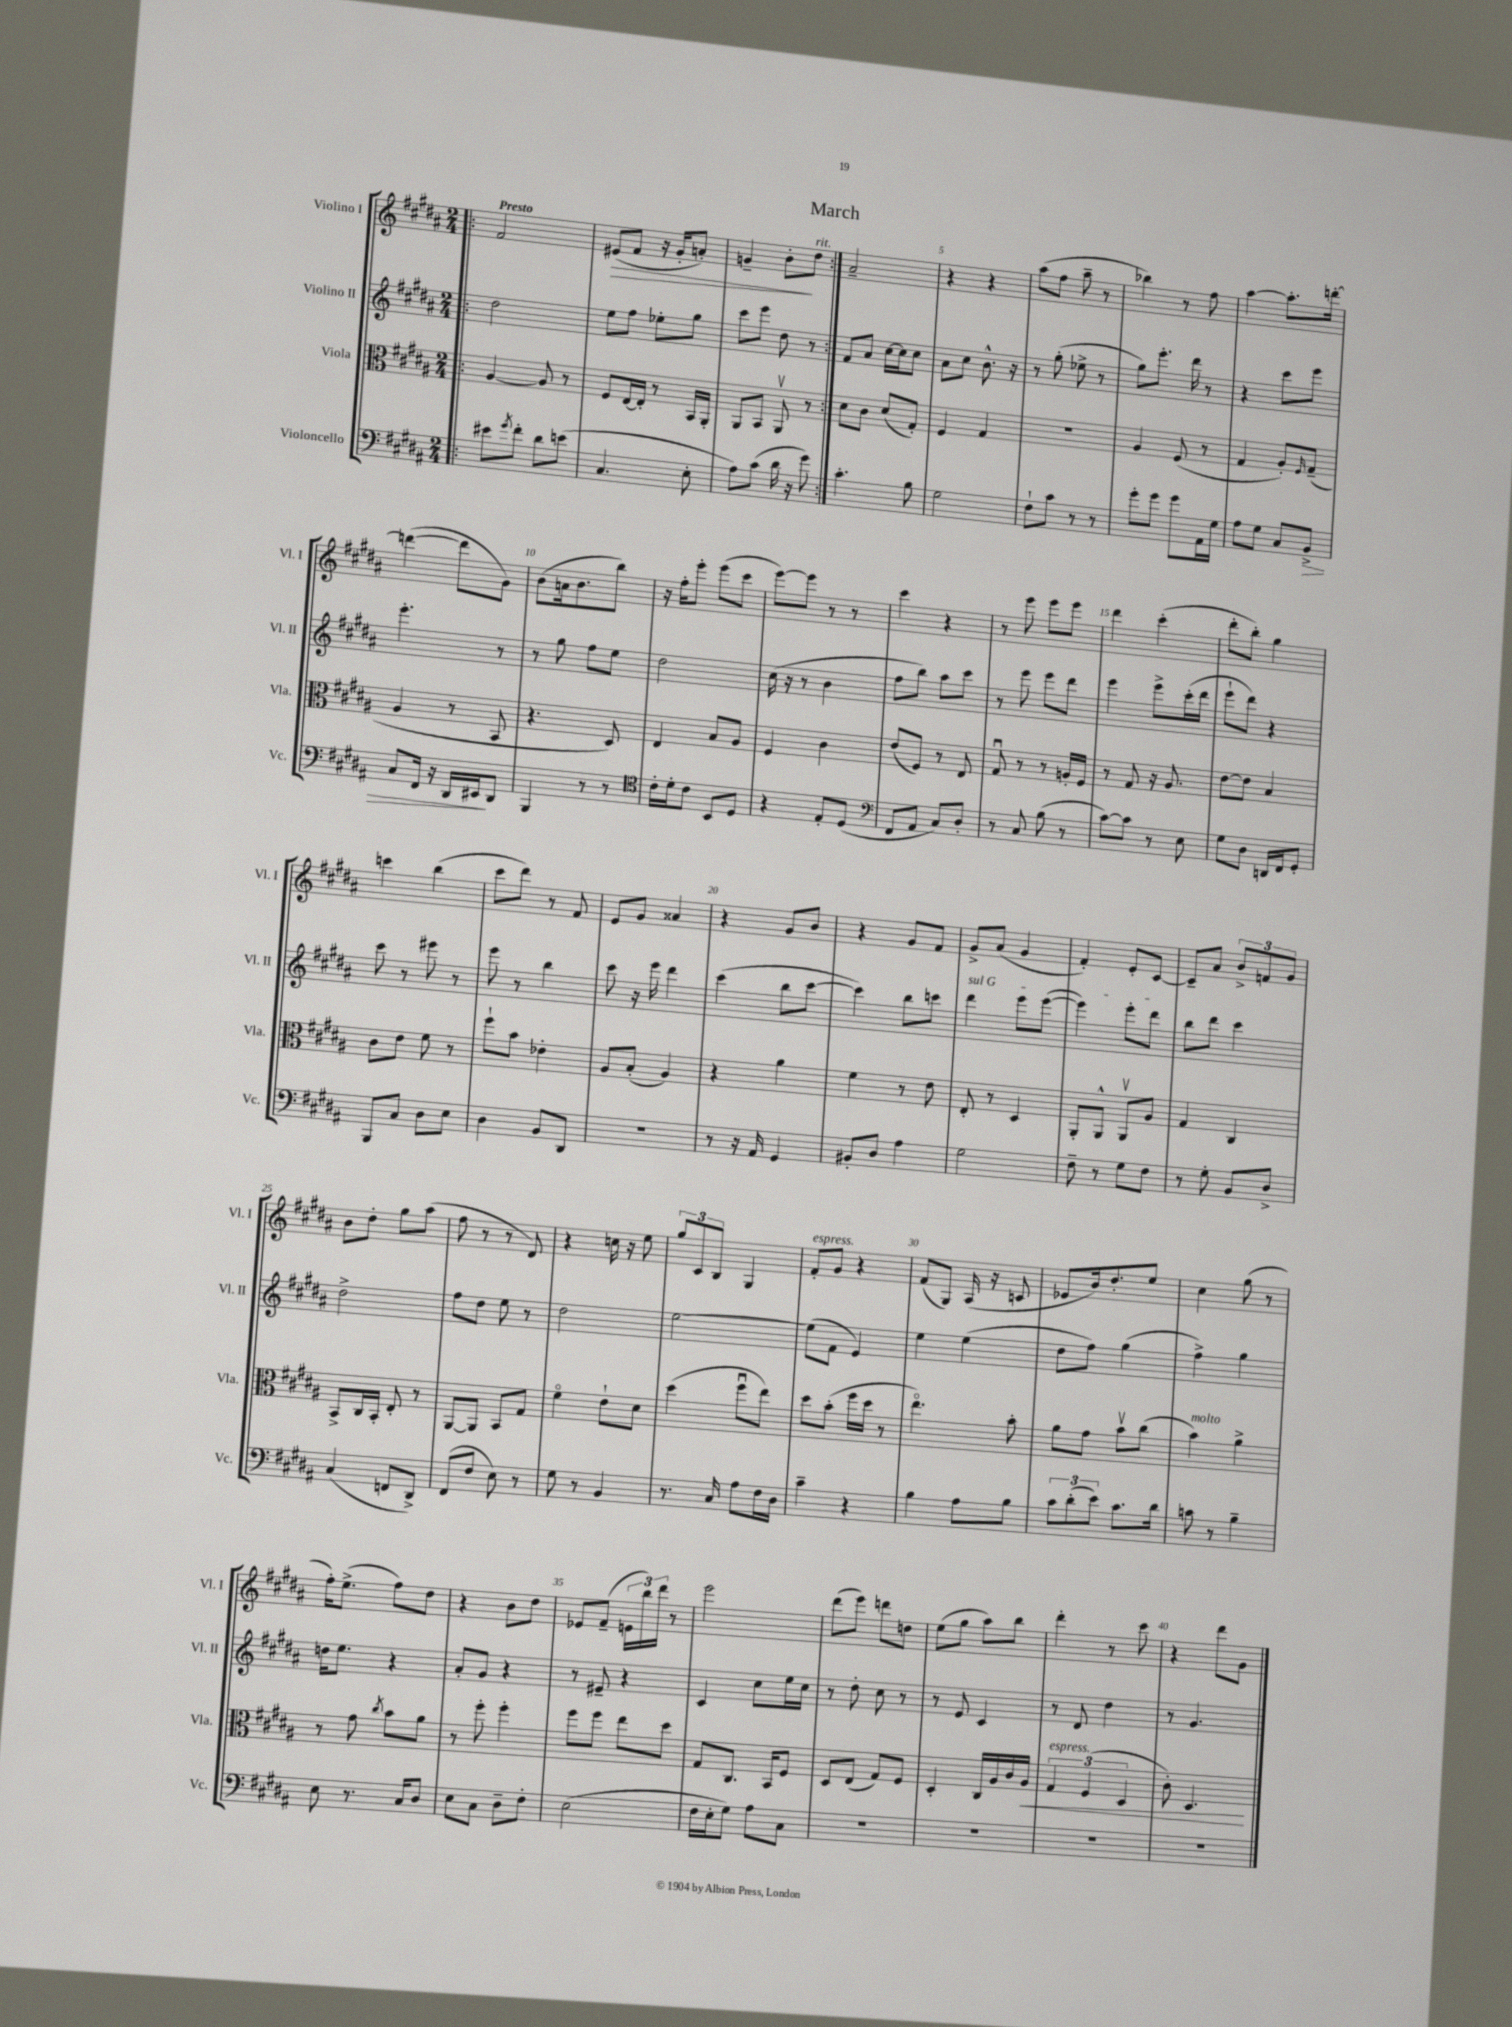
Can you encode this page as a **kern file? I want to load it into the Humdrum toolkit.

**kern	**kern	**kern	**kern
*staff4	*staff3	*staff2	*staff1
*clefF4	*clefC3	*clefG2	*clefG2
*k[f#c#g#d#a#]	*k[f#c#g#d#a#]	*k[f#c#g#d#a#]	*k[f#c#g#d#a#]
*M2/4	*M2/4	*M2/4	*M2/4
=!|:	=!|:	=!|:	=!|:
8e#\L	[4A#/	2dd#\	2f#/
8qg#/	.	.	.
8f#'\J	.	.	.
8d#\L	8A#/]	.	.
(8e\J	8r	.	.
=	=	=	=
4.C#/	8F#/L	8ee\L	(8e#/L
.	[16E/L	8ff#\J	8f#/J
.	16E'/]JJ	.	.
.	8r	8ee-'\L	16r
.	.	.	16g#'/LK
8E'\	16BB/LL	8gg#\J	8a'/J)
.	16AA#'/JJ	.	.
=	=	=	=
8A#\L)	8AA#/L	8ccc#\L	4g~/
(8c#\J	8BB/J	8eee\J	.
16d#\	8AA#v/	8dd#\	8b'\L
16r	.	.	.
8g#\)	8r	8r	8dd#\J
=:|!	=:|!	=:|!	=:|!
4.c#'\	8d#\L	8f#/L	2a#~/
.	8c#\J	8a#/J	.
.	(8d#/L	[16cc#\LL	.
.	.	16cc#\]J	.
8B\	8G#'/J)	8cc#\J	.
=	=	=	=
2G#\	4F#/	8a#\L	4r
.	.	8cc#\J	.
.	4G#/	8.b^^\	4r
.	.	16r	.
=	=	=	=
8F#`\L	2r	8r	(8aa#\L
8c#\J	.	(8gg#'\	8ff#\J
8r	.	8ee-^\	8aa#~\
8r	.	8r	8r
=	=	=	=
8g#'\L	4A#/	8gg#\L)	4bb-\)
8g#\J	.	8.eee'\J	.
8g#\L	(8F#/	.	8r
.	.	16ddd#\	.
16AA#\L	8r	8r	8ff#\
16G#\JJ	.	.	.
=	=	=	=
8A#\L	4G#/	4r	[4aa#\
8G#\J	.	.	.
8C#/L	8A#'/L)	8ccc#\L	8.aa#'\]L
.	16qqF#/	.	.
8BB^/J	(8G#~/J	8eee\J	.
.	.	.	[16ddd'\Jk
=	=	=	=
8C#/L	4A#/	4.eee'\	(4ddd\_
16FF#/Jk	.	.	.
16r	.	.	.
16DD#/LL	8r	.	8ddd\]L
16EE#/J	.	.	.
8DD#/J	8BB/	8r	8g#\J)
=	=	=	=
4BBB/	4.r	8r	(8b\L
.	.	8gg#\	16a\k
.	.	.	8.b\
8r	.	8ff#\L	.
8r	8D#/)	8ee\J	8bb\J)
=	=	=	=
*clefC4	*	*	*
16c#'\LL	4E/	2dd#\	16r
16d#'\J	.	.	16ff#'\LK
8c#\J	.	.	8eee'\J
8BB/L	8B/L	.	(8eee\L
8D#/J	8A#/J	.	8ccc#\J
=	=	=	=
4r	4F#/	(16cc#\	[8eee\L)
.	.	16r	.
.	.	8r	8eee\]J
8E'/L	4c#\	4b\	8r
(8D#/J	.	.	8r
=	=	=	=
*clefF4	*	*	*
8FF#/L	(8e/L	8ff#\L	4ccc#\
8AA#/J	8F#/J)	8bb\J)	.
8C#/L)	8r	8aa#\L	4r
8D#'/J	8E/	8ccc#\J	.
=	=	=	=
8r	8G#u/	8r	8r
8C#/	8r	8eee\	8eee\
(8B\	8r	8eee\L	8eee\L
8r	16A'/LL	8ddd#\J	8eee\J
.	16F#/JJ	.	.
=	=	=	=
[8c#\L)	8r	4eee\	4ddd#\
8c#\]J	8G#/	.	.
8r	16r	8eee^\L	(4ccc#'\
.	8.A#/	.	.
8E\	.	(16ccc#'\L	.
.	.	16ddd#\JJ	.
=	=	=	=
8G#\L	[8e\L	8eee`\L	8ddd#'\L
8D#\J	8e\]J	8ddd#\J)	8bb'\J)
16DD/LL	4B/	4r	4gg#\
16FF#/J	.	.	.
8GG#'/J	.	.	.
=	=	=	=
8BBB/L	8c#\L	8ccc#\	4ccc\
8C#/J	8e\J	8r	.
8D#\L	8f#\	8eee#\	(4bb\
8E\J	8r	8r	.
=	=	=	=
4D#\	8ff#`\L	8eee\	8ccc#\L
.	8b\J	8r	8ddd#\J)
8BB/L	4e-'\	4bb\	8r
8DD#/J	.	.	8f#/
=	=	=	=
2r	8A#/L	8ccc#\	8e/L
.	(8B'/J	16r	8g#/J
.	.	16eee\	.
.	4A#/)	4ddd#\	4a##/
=	=	=	=
8r	4r	(4ccc#\	4r
16r	.	.	.
16AA#/	.	.	.
4GG#/	4a#\	8bb\L	8g#/L
.	.	[8ccc#\J	8b/J
=	=	=	=
8BB#'/L	4f#\	4ccc#\])	4r
8D#/J	.	.	.
4A#\	8r	8bb\L	8g#/L
.	8e\	8ccc\J	8f#/J
=	=	=	=
2G#\	8E'/	4ddd#\	8g#^/L
.	8r	.	(8a#/J
.	4D#/	8eee\L	4g#/
.	.	([8eee\J	.
=	=	=	=
8F#~\	8AA#'/L	4eee\])	4f#'/)
8r	8AA#^^/J	.	.
8G#\L	8AA#v/L	8eee'\L	8e'/L
8F#\J	8A#/J	8ddd#\J	[8c#/J
=	=	=	=
8r	4G#/	8bb\L	8c#~/]L
8G#'\	.	8ddd#\J	8a#/J
8BB/L	4C#/	4ccc#\	12b^/L
.	.	.	12f/
8D#^/J	.	.	.
.	.	.	12g#/J
=	=	=	=
(4C#/	8BB^/L	2dd#^\	8b\L
.	16C#/L	.	8dd#'\J
.	16BB'/JJ	.	.
8FF/L	8E'/	.	8gg#\L
8DD#^/J)	8r	.	(8aa#\J
=	=	=	=
(8FF#/L	[8AA#/L	8ff#\L	8ff#\
8F#/J	8AA#/]J	8dd#\J	8r
8E\)	8BB/L	8ee\	8r
8r	8G#/J	8r	8d#/)
=	=	=	=
8G#\	4f#o\	2dd#\	4r
8r	.	.	.
4BB/	8e`\L	.	16cc\
.	.	.	16r
.	8d#\J	.	8ee\
=	=	=	=
8.r	(4dd#\	[2ee\	12gg#/L
.	.	.	12c#/
.	.	.	12B/J
16C#/	.	.	.
8A#\L	8ff#u\L	.	4G#/
16F#\L	8ee\J)	.	.
16D#\JJ	.	.	.
=	=	=	=
4c#~\	8dd#\L	(8ee\]L	8f#'/L
.	(8b'\J	8f#\J	8g#/J
4r	16ff#\LL	4e/)	4r
.	16dd#\JJ	.	.
.	8r	.	.
=	=	=	=
4B\	4.eeo\)	4ee\	(8f#/L
.	.	.	8G#/J)
8A#\L	.	(4ee\	(16A#/
.	.	.	16r
8B\J	8b'\	.	8c/
=	=	=	=
12c#\L	8a#\L	8dd#\L	8e-/L
(12d#'\	.	.	.
.	8g#\J	8ff#\J)	16b/k)
12e\J)	.	.	.
.	.	.	8.dd#'/
8.c#\L	8bv\L	(4gg#\	.
.	(8cc#\J	.	8ee/J
16d#\Jk	.	.	.
=	=	=	=
8c\	4b\)	4ff#^\)	4cc#\
8r	.	.	.
4B~\	4a#^\	4gg#\	(8gg#\
.	.	.	8r
=	=	=	=
8E\	8r	16dd\LK	16ff#'\LK)
.	.	8.ee\J	(8.ee^\J
8.r	8g#\	.	.
.	8qcc#/	.	.
.	8b\L	4r	8ff#\L)
16C#/LK	.	.	.
8D#/J	8a#\J	.	8dd#\J
=	=	=	=
8E\L	8r	8a#'/L	4r
8C#\J	8ff#'\	8g#/J	.
8D#~\L	4ff#'\	4r	8b\L
8F#'\J	.	.	8dd#\J
=	=	=	=
(2E\	8ff#\L	8r	8e-/L
.	8ff#\J	8e#~/	(8f#~/J
.	8ee\L	4r	24e\LL
.	.	.	24bb\)
.	.	.	24ddd#\JJ
.	8dd#\J	.	8r
=	=	=	=
16F#\LL	8G#/L	4c#/	2eee\
16E'\J	.	.	.
8G#\J)	8.C#/J	.	.
8A#\L	.	8cc#\L	.
.	16BB/LK	.	.
8C#\J	8F#/J	16ee\L	.
.	.	16cc#\JJ	.
=	=	=	=
2r	8D#/L	8r	(8ddd#\L
.	(8E/J	8dd#'\	8eee\J)
.	8G#/L)	8cc#\	8ddd\L
.	8F#/J	8r	8dd\J
=	=	=	=
2r	4D#'/	8r	(8ee\L
.	.	8e/	8gg#\J
.	16C#/LL	4c#/	8aa#\L)
.	16A#/	.	.
.	16c#/	.	8bb\J
.	16A#/JJ	.	.
=	=	=	=
2r	6G#/	8r	4ddd#'\
.	.	8d#/	.
.	(6F#/	.	.
.	.	4dd#\	8r
.	6D#/	.	.
.	.	.	8ccc#\
=	=	=	=
2r	8c#'\)	8r	4r
.	4.D#/	4.g#/	.
.	.	.	8ddd#\L
.	.	.	8g#\J
==	==	==	==
*-	*-	*-	*-
